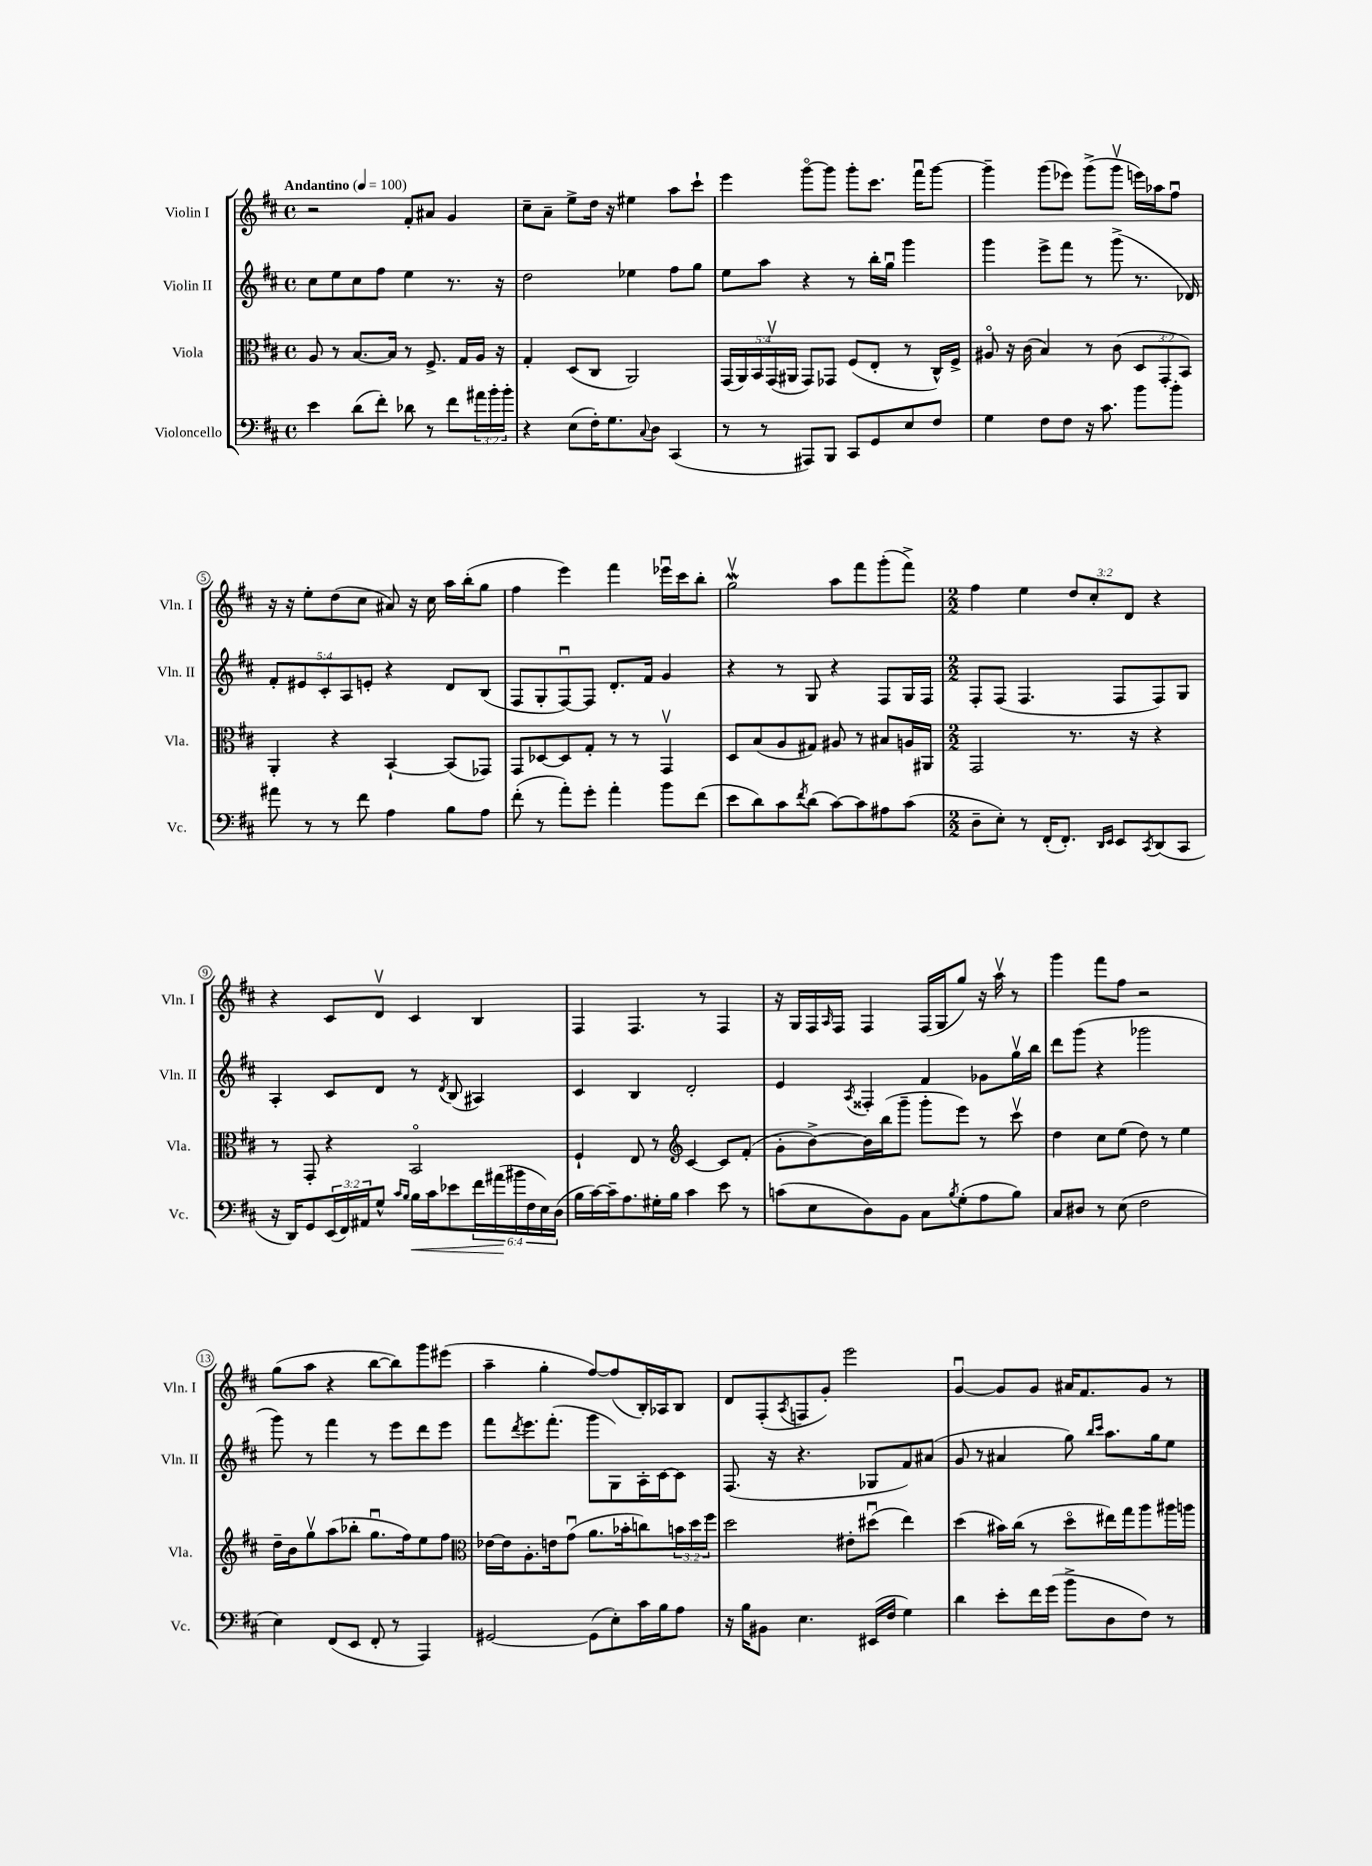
<<
\new StaffGroup <<
\new Staff = "s0" \with { instrumentName = "Violin I" shortInstrumentName = "Vln. I" } {
    \clef treble \key d \major \defaultTimeSignature \time 4/4 \override Staff.TupletNumber.text = #tuplet-number::calc-fraction-text \tempo "Andantino" 4 = 100
    r2 fis'8-. ais'8 g'4 |
    cis''8-- a'8-- e''8-> d''16 r16 eis''4 a''8 cis'''8-! |
    e'''4 g'''8~\flageolet g'''8 g'''8-. cis'''8. fis'''16\downbow g'''8~ |
    g'''4-- g'''8( ees'''8) g'''8->( g'''8\upbow e'''16) aes''16 fis''8\downbow |
    r16 r16 e''8-. d''8( cis''8 ais'8) r16 cis''16 a''16 b''16-.( g''8 |
    fis''4 e'''4) fis'''4 ees'''16\downbow cis'''16 b''8-. |
    g''2\upbow\mordent a''8 fis'''8 g'''8-.( fis'''8->) |
    \numericTimeSignature \time 2/2 fis''4 e''4 \tuplet 3/2 { d''8 cis''8-. d'8 } r4 |
    r4 cis'8 d'8\upbow cis'4 b4 |
    fis4 fis4. r8 fis4 |
    r16 g16 fis16 \grace { a16 } fis16 fis4 fis16( g16 g''8) r16 a''16\upbow r8 |
    g'''4 fis'''8 fis''8 r2 |
    g''8( a''8 r4 b''8~ b''8) g'''8 eis'''8( |
    a''4-- g''4-. fis''8~) fis''8( b16-.) aes16 b8 |
    d'8 fis8-.( \acciaccatura { a8 } f8 g'8-.) e'''2 |
    g'4~\downbow g'8 g'8 ais'16 fis'8. g'8 r8 \bar "|." |
}
\new Staff = "s1" \with { instrumentName = "Violin II" shortInstrumentName = "Vln. II" } {
    \clef treble \key d \major \defaultTimeSignature \time 4/4 \override Staff.TupletNumber.text = #tuplet-number::calc-fraction-text
    cis''8 e''8 cis''8 fis''8 e''4 r8. r16 |
    d''2 ees''4 fis''8 g''8 |
    e''8 a''8 r4 r8 b''16-. g''16\downbow g'''4 |
    g'''4 e'''8-> fis'''8 r8 g'''8->( r8. des'16) |
    \tuplet 5/4 { fis'8-. eis'8 cis'8-. a8 e'8-. } r4 d'8 b8( |
    fis8 g8-. fis8~\downbow) fis8 d'8.-. fis'16 g'4 |
    r4 r8 g8 r4 fis8 g16 fis16 |
    \numericTimeSignature \time 2/2 fis8-. fis8( fis4. fis8 fis8) g8 |
    a4-. cis'8 d'8 r8 \acciaccatura { d'8 } b8( ais4) |
    cis'4 b4 d'2-. |
    e'4 \acciaccatura { a8 } fisis4-. fis'4 ges'8 g''16\upbow b''16 |
    d'''8 g'''8( r4 ges'''2 |
    g'''8) r8 fis'''4 r8 e'''8 d'''8 e'''8 |
    fis'''8 \acciaccatura { d'''8 } e'''8. fis'''8.-.( g'''8 g8) a16-. cis'16~ cis'8 |
    fis8.( r16 r4. ges8 fis'8) ais'8( |
    g'8 r8 ais'4 g''8) \grace { b''16 cis'''16 } a''8. g''16 e''8 \bar "|." |
}
\new Staff = "s2" \with { instrumentName = "Viola" shortInstrumentName = "Vla." } {
    \clef alto \key d \major \defaultTimeSignature \time 4/4 \override Staff.TupletNumber.text = #tuplet-number::calc-fraction-text
    a8 r8 b8.~ b16 r8 fis8.-> g16 a16 r16 |
    g4-. d8( cis8 a,2) |
    \tuplet 5/4 { g,16( a,16) b,16 g,16\upbow( ais,16 } g,8) ges,8 fis8( e8-. r8 cis16-^) fis16-> |
    ais8\flageolet r16 cis'16( b4) r8 cis'8( \tuplet 3/2 { d8 g,8-. b,8) } |
    a,4-. r4 b,4~-! b,8( ges,8) |
    g,8 des8~ des8 g8-. r8 r8 g,4\upbow |
    d8 b8( a8 gis8) ais8 r8 bis8 a16 ais,16 |
    \numericTimeSignature \time 2/2 g,2 r8. r16 r4 |
    r8 g,8-. r4 b,2\flageolet |
    fis4-! e8 r8 \clef treble cis'4~ cis'8 fis'8-.( |
    g'8-. b'8~->) b'16 b''16( g'''8-- g'''8-. e'''8) r8 cis'''8\upbow |
    d''4 cis''8 e''8( d''8) r8 e''4 |
    d''16-- b'16 g''8\upbow a''8( bes''8-. g''8.\downbow fis''16) e''8 fis''8 |
    \clef alto ees'16~ ees'16 a8.-. e'16 g'8\downbow( a'8. bes'16-. c''8) \tuplet 3/2 { b'16 d''16 fis''16 } |
    d''2 eis'8-. dis''8\downbow( e''4) |
    d''4( bis'16) cis''16( r8 d''8\flageolet eis''16) g''16 a''8 ais''16 a''16 \bar "|." |
}
\new Staff = "s3" \with { instrumentName = "Violoncello" shortInstrumentName = "Vc." } {
    \clef bass \key d \major \defaultTimeSignature \time 4/4 \override Staff.TupletNumber.text = #tuplet-number::calc-fraction-text
    e'4 d'8( fis'8-.) des'8 r8 fis'8 \tuplet 3/2 { ais'16 b'16-. b'16-. } |
    r4 e8( fis16-.) g8. \appoggiatura { cis8 } d8 cis,4( |
    r8 r8 ais,,8) b,,8 cis,8 g,8 e8 fis8 |
    g4 fis8 fis8 r16 cis'8. b'8 b'8-. |
    ais'8 r8 r8 fis'8 a4 b8 a8 |
    fis'8-.( r8 a'8-.) g'8-. a'4-. b'8 fis'8( |
    e'8 d'8) cis'8 \acciaccatura { fis'8 } d'8( cis'8~) cis'8 ais8 cis'8( |
    \numericTimeSignature \time 2/2 d8-- e8-.) r8 fis,16-.( fis,8.-.) \grace { d,16 e,16 } e,8 \acciaccatura { cis,8 } d,8( cis,8 |
    r16 d,16) g,8 \tuplet 3/2 { e,16( fis,16) ais,16 } g8-^ \grace { cis'16 b16 } b16\< cis'16 ees'8 \tuplet 6/4 { fis'16 ais'16\!( bis'16 fis16 e16) d16( } |
    b16 cis'16~) cis'16-- a8. gis16-. b16 cis'4 e'8 r8 |
    c'8( e8 d8) b,8 cis8 \acciaccatura { b8 } g8-.( a8 b8) |
    cis8 dis8 r8 e8( fis2 |
    e4) fis,8( e,8 fis,8-. r8 a,,4) |
    gis,2~ gis,8( e8-.) cis'16 b16 a8 |
    r16 b16 bis,8 e4. eis,16( fis16 g4) |
    d'4 e'8-. fis'16 g'16( b'8-> d8 fis8) r8 \bar "|." |
}
>>
>>
\layout { \context { \Score \override BarNumber.stencil = #(make-stencil-circler 0.1 0.3 ly:text-interface::print) } }
